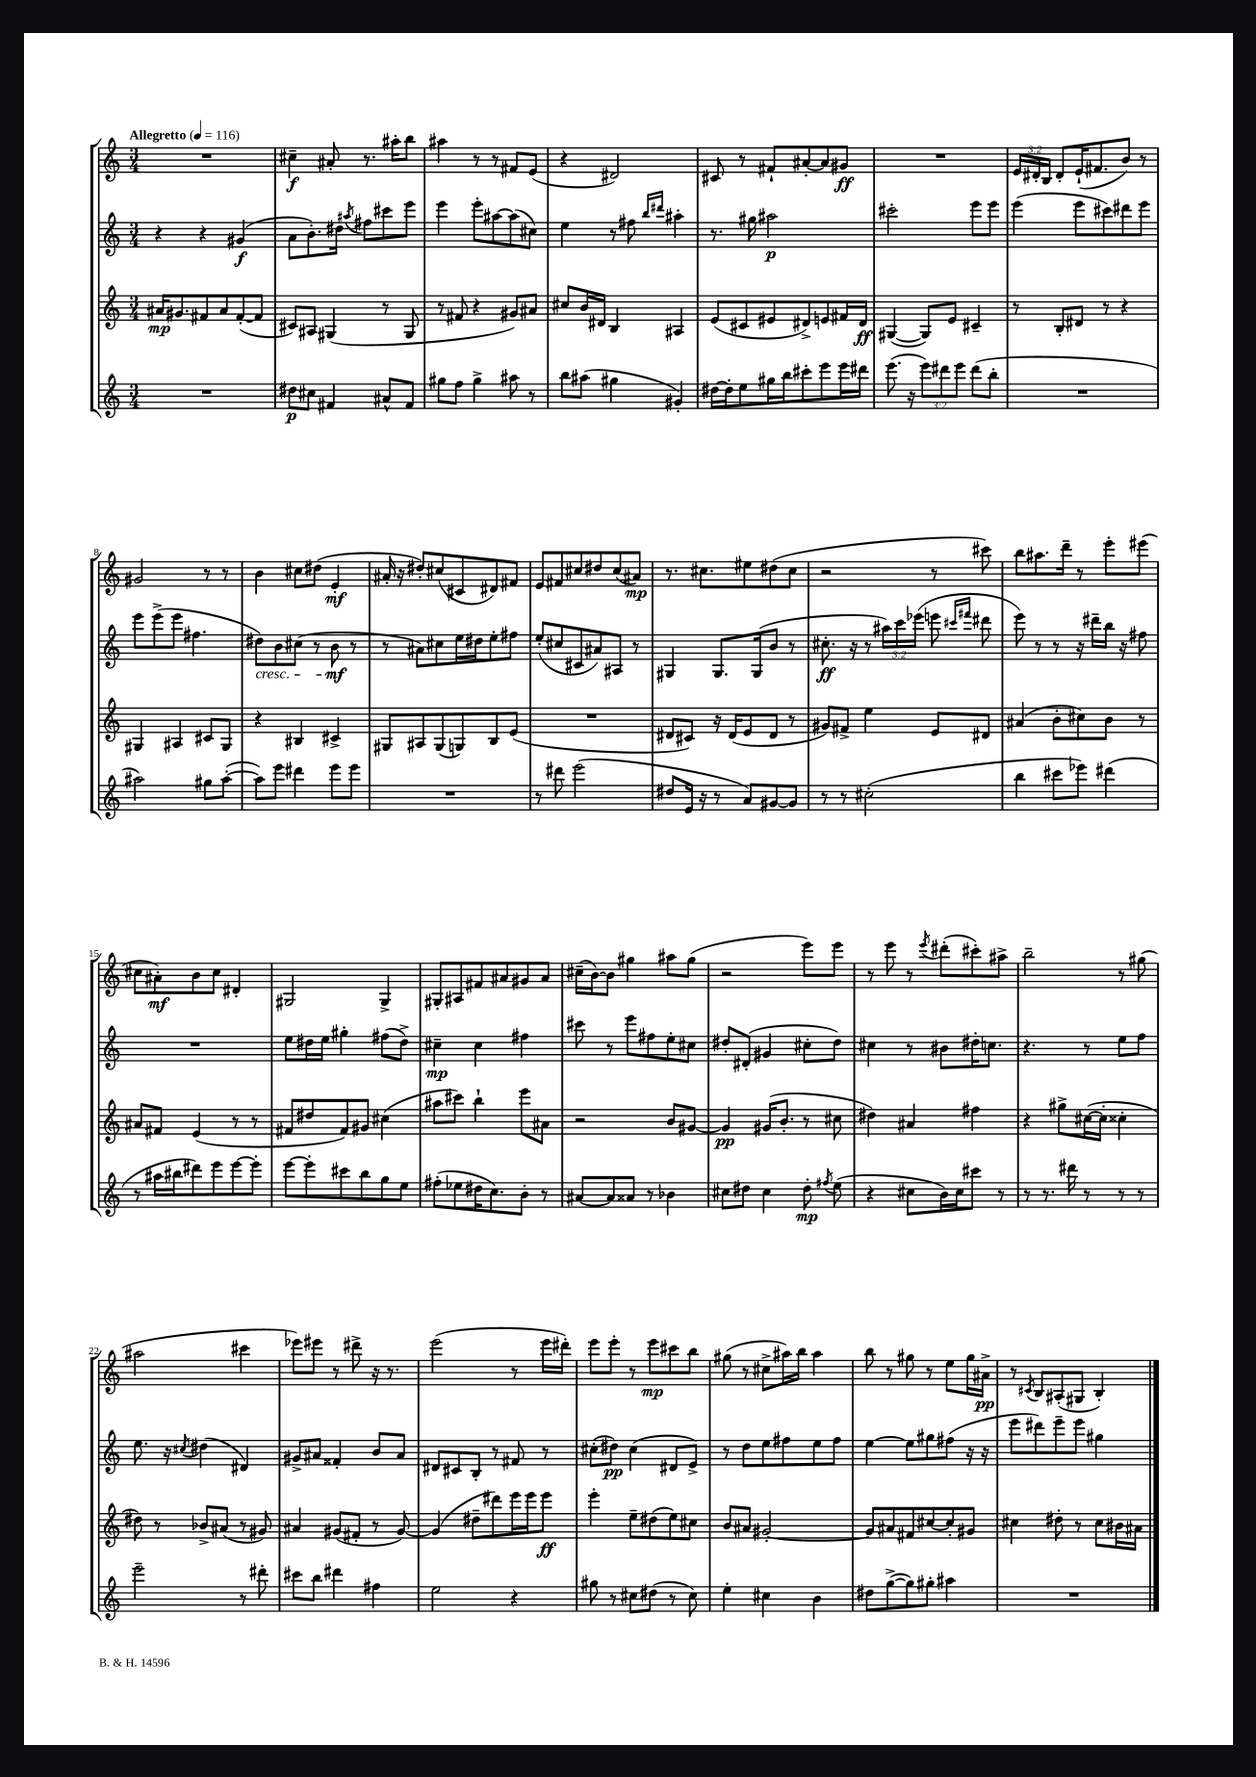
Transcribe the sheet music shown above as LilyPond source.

<<
\new StaffGroup <<
\new Staff = "s0" {
    \clef treble \key c \major \numericTimeSignature \time 3/4 \override Staff.TupletNumber.text = #tuplet-number::calc-fraction-text \tempo "Allegretto" 4 = 116
    \autoBeamOff R2. |
    cis''4--\f ais'8-. r8. ais''16[-. b''8] |
    ais''4 r8 r8 fis'8[ e'8]( |
    r4 dis'2) |
    cis'8 r8 fis'8[-! ais'8~-. ais'8 gis'8]\ff |
    R2. |
    \tuplet 3/2 { e'16[ dis'16-. b16] } dis'8[-. e'16-!( fis'8. b'8]) r8 |
    gis'2 r8 r8 |
    b'4 cis''8[ dis''8]( e'4-.\mf |
    ais'16-. r16 dis''8[-.) cis''8( cis'8 dis'8) fis'8] |
    e'8[ fis'8 cis''8 dis''8 cis''8( ais'8]\mp) |
    r8. cis''8.[ eis''8 dis''8( cis''8] |
    r2 r8 cis'''8) |
    b''8[ ais''8. d'''16]-- r8 e'''8[-. eis'''8]( |
    cis''8[ ais'8-.\mf) b'8 cis''8] dis'4-. |
    gis2 gis4-> |
    gis8[-. ais8 fis'8 ais'8 gis'8 ais'8] |
    cis''16[--( b'16~) b'8] gis''4 ais''8[ gis''8]( |
    r2 e'''8[) e'''8] |
    r8 e'''8 r8 \acciaccatura { e'''8 } dis'''8[-.( cis'''8-.) ais''8]-> |
    b''2-- r8 gis''8( |
    ais''2 cis'''4 |
    ees'''8[) eis'''8] r8 dis'''8-> r16 r8. |
    e'''2( r8 e'''16[ dis'''16]-.) |
    e'''8[ e'''8]-. r8 e'''8[\mp cis'''8 b''8] |
    gis''8( r8 cis''8[-> ais''16) b''16] ais''4 |
    b''8 r8 gis''8 r8 e''8[ gis''16 ais'16]->\pp |
    r8 \acciaccatura { cis'8 } b8[ ais8-.( gis8] b4-.) \bar "|." |
}
\new Staff = "s1" {
    \clef treble \key c \major \numericTimeSignature \time 3/4 \override Staff.TupletNumber.text = #tuplet-number::calc-fraction-text
    \autoBeamOff r4 r4 gis'4\f( |
    a'8[ b'8.-.) dis''16] \acciaccatura { ais''8 } fis''8[ cis'''8 e'''8] |
    e'''4 e'''8[-. ais''8~ ais''8( cis''8]) |
    e''4 r8 fis''8 \grace { b''16[ dis'''16] } ais''4-. |
    r8. gis''16 ais''2\p |
    cis'''2-. e'''8[ e'''8] |
    e'''4( e'''8[ cis'''8) dis'''8 e'''8] |
    e'''8[ e'''8->( e'''8] fis''4. |
    dis''8[\cresc) b'8 cis''8]( r8 b'8\mf\! r8 |
    r8 ais'8[) cis''8 e''16 dis''16 e''8-. fis''8] |
    e''8[-.( cis''8 cis'8 ais'8) ais8] r8 |
    gis4 gis8.[ gis16( b'8] r8 |
    cis''8.-.\ff r16 r8 \tuplet 3/2 { ais''16[) c'''16 ees'''16]( } e'''8 \grace { cis'''16[ fis'''16] } dis'''8 |
    e'''8) r8 r8 r16 dis'''16[-- b''16] r16 fis''8 |
    R2. |
    e''8[ dis''16 e''16] gis''4-. fis''8[( dis''8]->) |
    cis''4--\mp cis''4 fis''4 |
    cis'''8 r8 e'''8[ fis''8 e''8-. cis''8] |
    dis''8[-. dis'8]-.( gis'4 cis''8[-. dis''8]) |
    cis''4 r8 bis'8[ dis''16-. c''8.] |
    r4. r8 e''8[ f''8] |
    e''8. r16 \acciaccatura { cis''8 } dis''4( dis'4) |
    gis'8[-> ais'8] fisis'4-. b'8[ ais'8] |
    dis'8[ cis'8 b8]-. r8 fis'8 r8 |
    cis''8[-.( dis''8]\pp) cis''4( dis'8[ e'8]->) |
    r8 d''8[ e''8 fis''8 e''8 fis''8] |
    e''4~ e''8[ gis''8 fis''8]( r16 r16 |
    e'''8[ dis'''8) e'''8-- e'''8] gis''4 \bar "|." |
}
\new Staff = "s2" {
    \clef treble \key c \major \numericTimeSignature \time 3/4
    \autoBeamOff ais'16[\mp gis'8. fis'8 ais'8 fis'8~-.( fis'8] |
    cis'8[) ais8] gis4( r8 gis8 |
    r8 fis'8 r4 gis'8[) ais'8] |
    cis''8[ b'16 dis'16] b4 ais4 |
    e'8[( cis'8 eis'8 dis'8->) e'8 fis'16 dis'16]\ff |
    gis4~( gis8[) e'8] cis'4-- |
    r8 b8[-. dis'8] r8 r4 |
    gis4 ais4 cis'8[ gis8] |
    r4 bis4 cis'4-> |
    gis8[ ais8 gis8( g8) b8 e'8]( |
    R2. |
    dis'8[ cis'8]) r16 dis'16[( e'8 dis'8] r8 |
    gis'8[) fis'8]-> e''4 e'8[ dis'8] |
    ais'4( b'8[-. cis''8) b'8] r8 |
    ais'8[ fis'8] e'4( r8 r8 |
    fis'8[ dis''8 fis'8) gis'8] cis''4( |
    ais''8[ cis'''8]) b''4-! e'''8[ ais'8] |
    r2 b'8[ gis'8]~ |
    gis'4\pp gis'16[( b'8.]-. r8 cis''8 |
    dis''4) ais'4 fis''4 |
    r4 gis''8[-> cis''16~( cis''16]-. cisis''4-. |
    dis''8) r8 bes'8[-> ais'8]( r8 gis'8) |
    ais'4 gis'8[( fis'8]-. r8 gis'8~) |
    gis'4( dis''8[-- dis'''8) e'''16 e'''16 e'''8]\ff |
    e'''4-. e''8[-- dis''8( e''8) cis''8] |
    b'8[ ais'8] gis'2~-. |
    gis'8[ ais'8 fis'8 cis''8~ cis''8-. gis'8] |
    cis''4 dis''8-. r8 cis''8[ bis'16 ais'16] \bar "|." |
}
\new Staff = "s3" {
    \clef treble \key c \major \numericTimeSignature \time 3/4 \override Staff.TupletNumber.text = #tuplet-number::calc-fraction-text
    \autoBeamOff R2. |
    dis''8[\p cis''8] fis'4 ais'8[-^ fis'8] |
    gis''8[ f''8] gis''4-> ais''8 r8 |
    b''8[ ais''8]( gis''4 gis'4-.) |
    dis''16[~ dis''16-. e''8 gis''16 b''16 cis'''8-. e'''8 e'''16 dis'''16] |
    e'''8.( r16 \tuplet 3/2 { e'''8[) dis'''8 e'''8] } dis'''8[( b''8]-. |
    R2. |
    ais''2) gis''8[ ais''8]~-.( |
    ais''8[) e'''8] dis'''4 e'''8[ e'''8] |
    R2. |
    r8 dis'''8 e'''2( |
    dis''8[ e'16] r16 r8 a'8[) gis'8~ gis'8] |
    r8 r8 cis''2-.( |
    b''4 cis'''8[ ees'''8]) dis'''4( |
    r8 ais''16[ bis''16 dis'''8) e'''8 e'''8~ e'''8]-. |
    e'''8[~ e'''8-. cis'''8 b''8 g''8 e''8] |
    fis''8[-.( ees''8 dis''16 c''8.) b'8]-. r8 |
    ais'8[~ ais'8 aisis'8] r8 bes'4 |
    cis''8[ dis''8] cis''4 dis''8-.\mp \acciaccatura { fis''8 } e''8( |
    r4 cis''8[ b'16) cis''16 cis'''8] r8 |
    r8 r8. dis'''16 r8 r8 r8 |
    e'''2-- r8 dis'''8-. |
    cis'''8[ b''8] dis'''4 fis''4 |
    e''2 r4 |
    gis''8 r8 cis''8[ dis''8]( r8 cis''8) |
    e''4-. cis''4 b'4 |
    dis''8[ g''8~->( g''8) gis''8]-. ais''4 |
    R2. \bar "|." |
}
>>
>>
